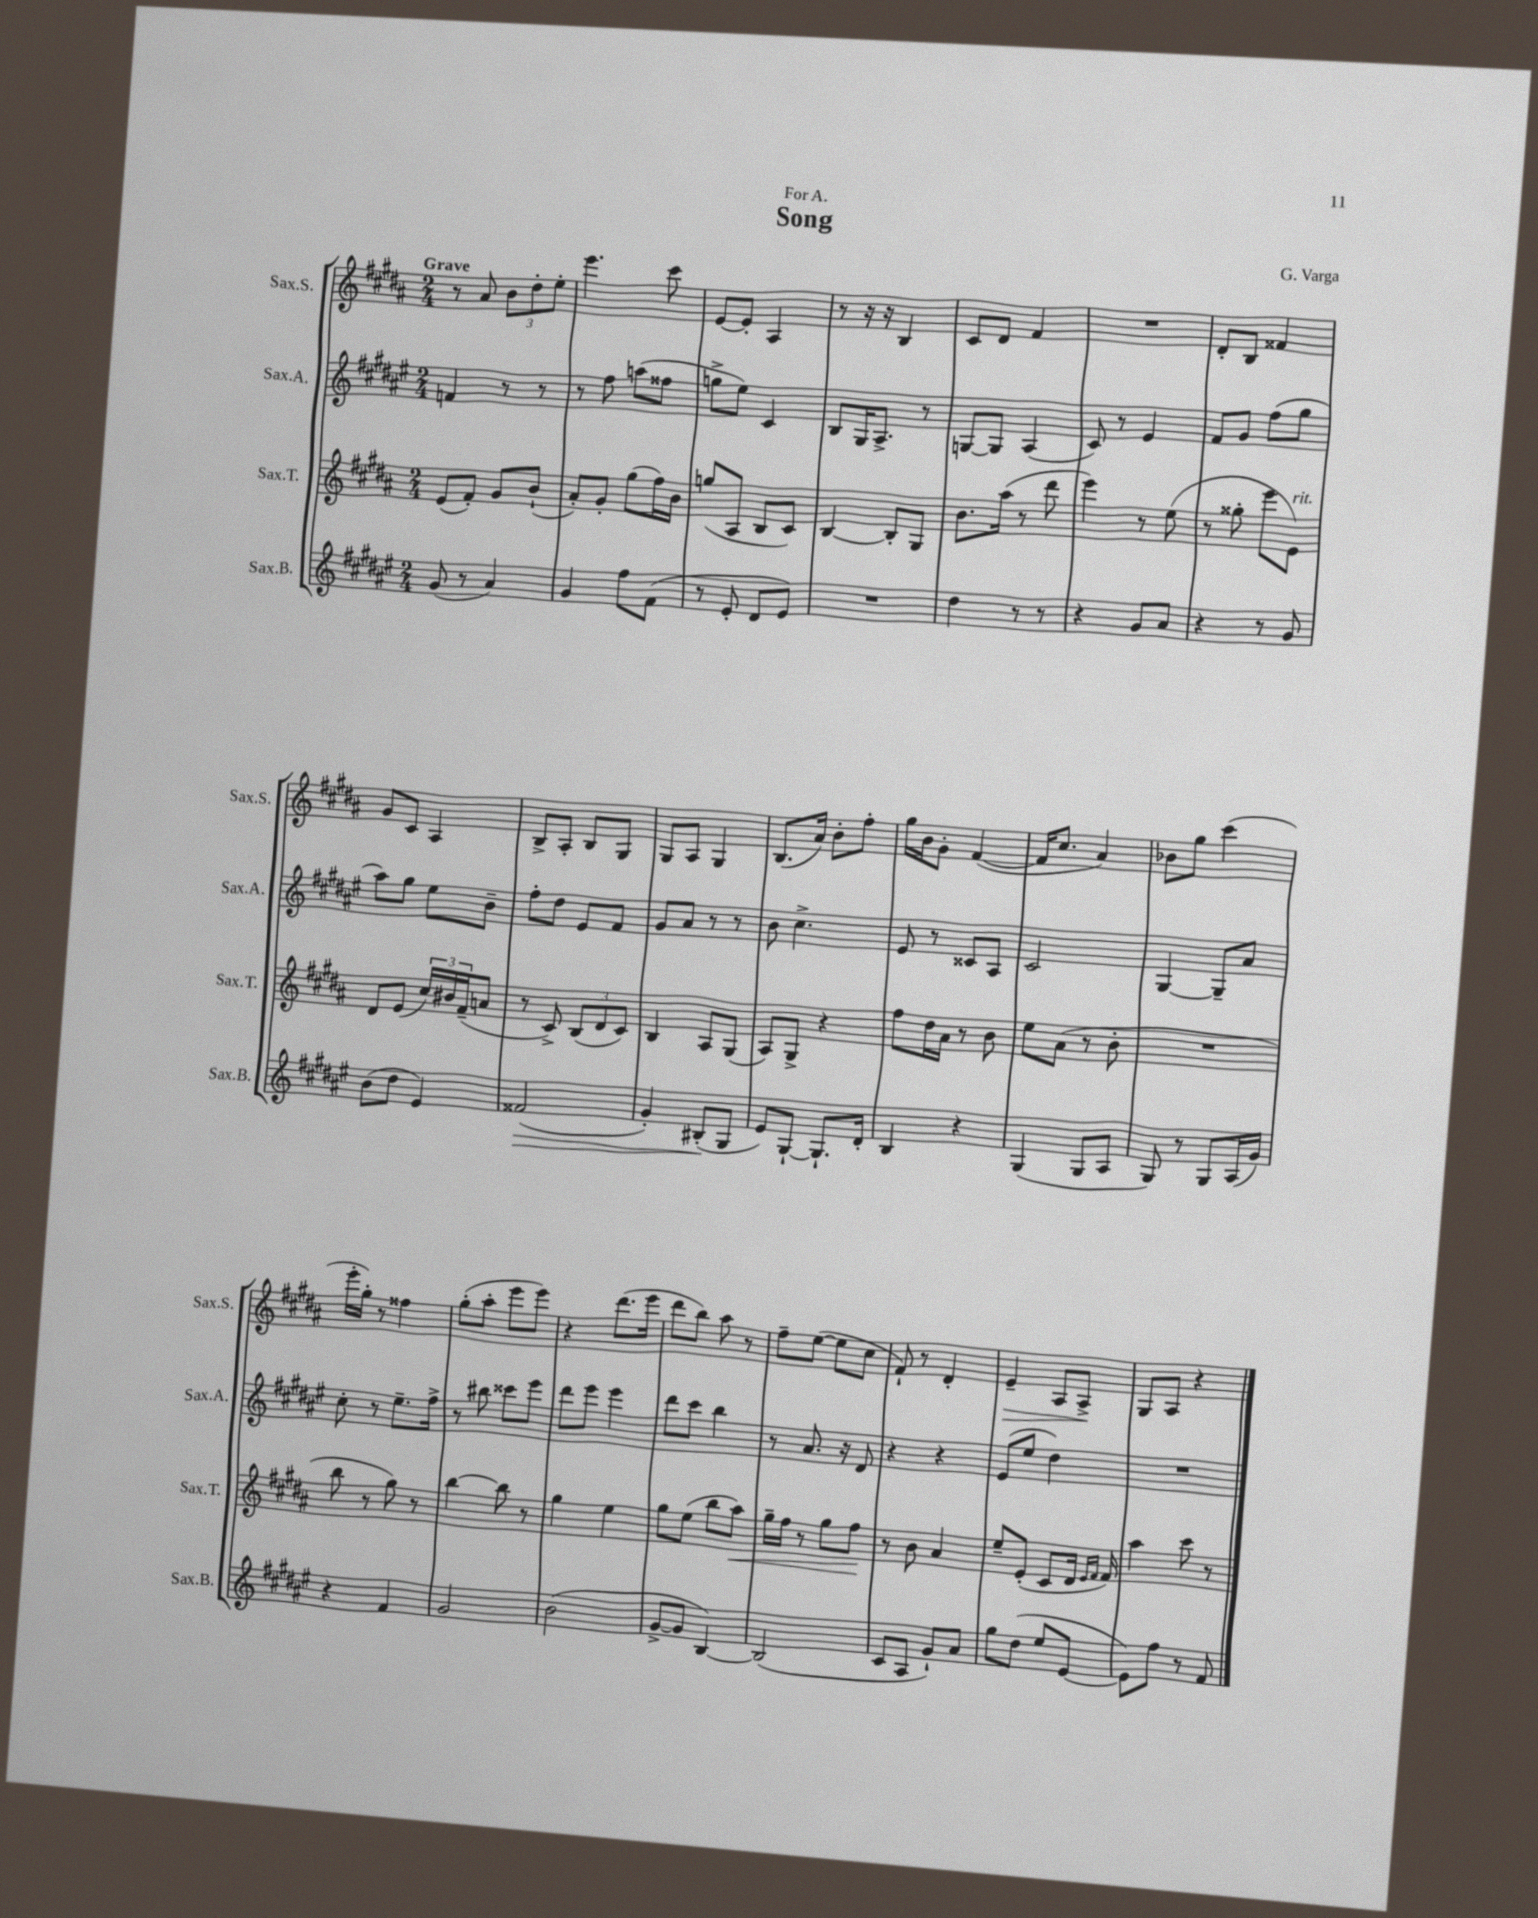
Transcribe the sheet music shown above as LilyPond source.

\header { title = "Song" composer = "G. Varga" dedication = "For A." }
<<
\new StaffGroup <<
\new Staff = "s0" \with { instrumentName = "Sax.S." shortInstrumentName = "Sax.S." } {
    \clef treble \key b \major \numericTimeSignature \time 2/4 \tempo "Grave"
    r8 ais'8 \tuplet 3/2 { b'8 dis''8-. e''8-. } |
    e'''4. cis'''8 |
    e'8~ e'8-. ais4 |
    r8 r16 r16 b4 |
    cis'8 dis'8 fis'4 |
    R2 |
    dis'8-. b8 fisis'4 |
    gis'8 cis'8 ais4 |
    b8-> ais8-. b8 gis8 |
    gis8 ais8 gis4 |
    b8.( ais'16) b'8-. fis''8-. |
    gis''16 b'16 gis'8-. fis'4~( |
    fis'16 cis''8. ais'4) |
    bes'8 gis''8 cis'''4( |
    e'''16-. gis''16-.) r8 fisis''4 |
    gis''8-.( ais''8-. e'''8 e'''8) |
    r4 dis'''8.( e'''16 |
    dis'''8 b''8) ais''8 r8 |
    fis''8-- e''8~( e''8 cis''8 |
    fis'8-!) r8 dis'4-. |
    e'4--\> ais8 ais8->\! |
    gis8 ais8 r4 \bar "|." |
}
\new Staff = "s1" \with { instrumentName = "Sax.A." shortInstrumentName = "Sax.A." } {
    \clef treble \key fis \major \numericTimeSignature \time 2/4
    f'4 r8 r8 |
    r8 fis''8 a''8( fisis''8 |
    g''8-> eis''8) cis'4 |
    b8 gis16 ais8.-> r8 |
    g8~ g8 ais4( |
    cis'8) r8 eis'4 |
    fis'8 gis'8 fis''8( gis''8 |
    ais''8) gis''8 eis''8 b'8-- |
    fis''8-. dis''8 eis'8 fis'8 |
    gis'8 ais'8 r8 r8 |
    b'8 cis''4.-> |
    eis'8 r8 cisis'8 ais8 |
    cis'2 |
    gis4~ gis8-- ais'8 |
    cis''8-. r8 eis''8.-- fis''16-> |
    r8 bis''8 cisis'''8 eis'''8 |
    dis'''8 eis'''8 eis'''4 |
    dis'''8 cis'''8 b''4 |
    r8 ais'8. r16 dis'8 |
    r4 r4 |
    eis'8( eis''8 dis''4) |
    R2 \bar "|." |
}
\new Staff = "s2" \with { instrumentName = "Sax.T." shortInstrumentName = "Sax.T." } {
    \clef treble \key b \major \numericTimeSignature \time 2/4
    e'8( fis'8-.) gis'8 b'8-!( |
    ais'8-.) gis'8-. gis''8( fis''16) b'16 |
    g''8( ais8 b8 cis'8) |
    b4~ b8-. gis8 |
    b'8. ais''16( r8 dis'''8 |
    e'''4) r8 e''8( |
    r8 gisis''8-. e'''8 e'8^\markup { \italic "rit." }) |
    dis'8 e'8( \tuplet 3/2 { cis''16) bis'16 fis'16--( } a'8 |
    r8 cis'8->) \tuplet 3/2 { b8( dis'8 cis'8) } |
    b4 ais8 gis8( |
    ais8) gis8-> r4 |
    fis''8 dis''16 ais'16 r8 b'8 |
    e''8 ais'8( r8 b'8-. |
    R2 |
    b''8 r8 gis''8) r8 |
    b''4~ b''8 r8 |
    gis''4 e''4 |
    gis''8 e''8( b''8 ais''8\<) |
    gis''16-- fis''16 r8 gis''8 fis''8\! |
    r8 b'8 ais'4 |
    e''8-- e'8-.( cis'8 dis'16 \grace { e'16 fis'16 } fis'16) |
    ais''4 cis'''8 r8 \bar "|." |
}
\new Staff = "s3" \with { instrumentName = "Sax.B." shortInstrumentName = "Sax.B." } {
    \clef treble \key fis \major \numericTimeSignature \time 2/4
    gis'8( r8 ais'4) |
    gis'4 fis''8 fis'8( |
    r8 eis'8-. dis'8 eis'8) |
    R2 |
    dis''4 r8 r8 |
    r4 gis'8 ais'8 |
    r4 r8 gis'8 |
    b'8( dis''8 eis'4) |
    fisis'2\>( |
    gis'4-.) bis8-.\!( gis8 |
    eis'8) gis8~-! gis8.-! dis'16-. |
    b4 r4 |
    gis4( gis8 ais8 |
    gis8) r8 gis8 ais16( gis'16) |
    r4 fis'4 |
    gis'2 |
    b'2( |
    gis'8~-> gis'8 b4~) |
    b2( |
    cis'8 ais8 gis'8-!) ais'8 |
    gis''8 dis''8( eis''8 eis'8~ |
    eis'8) fis''8 r8 fis'8 \bar "|." |
}
>>
>>
\layout { \context { \Score \remove "Bar_number_engraver" } }
